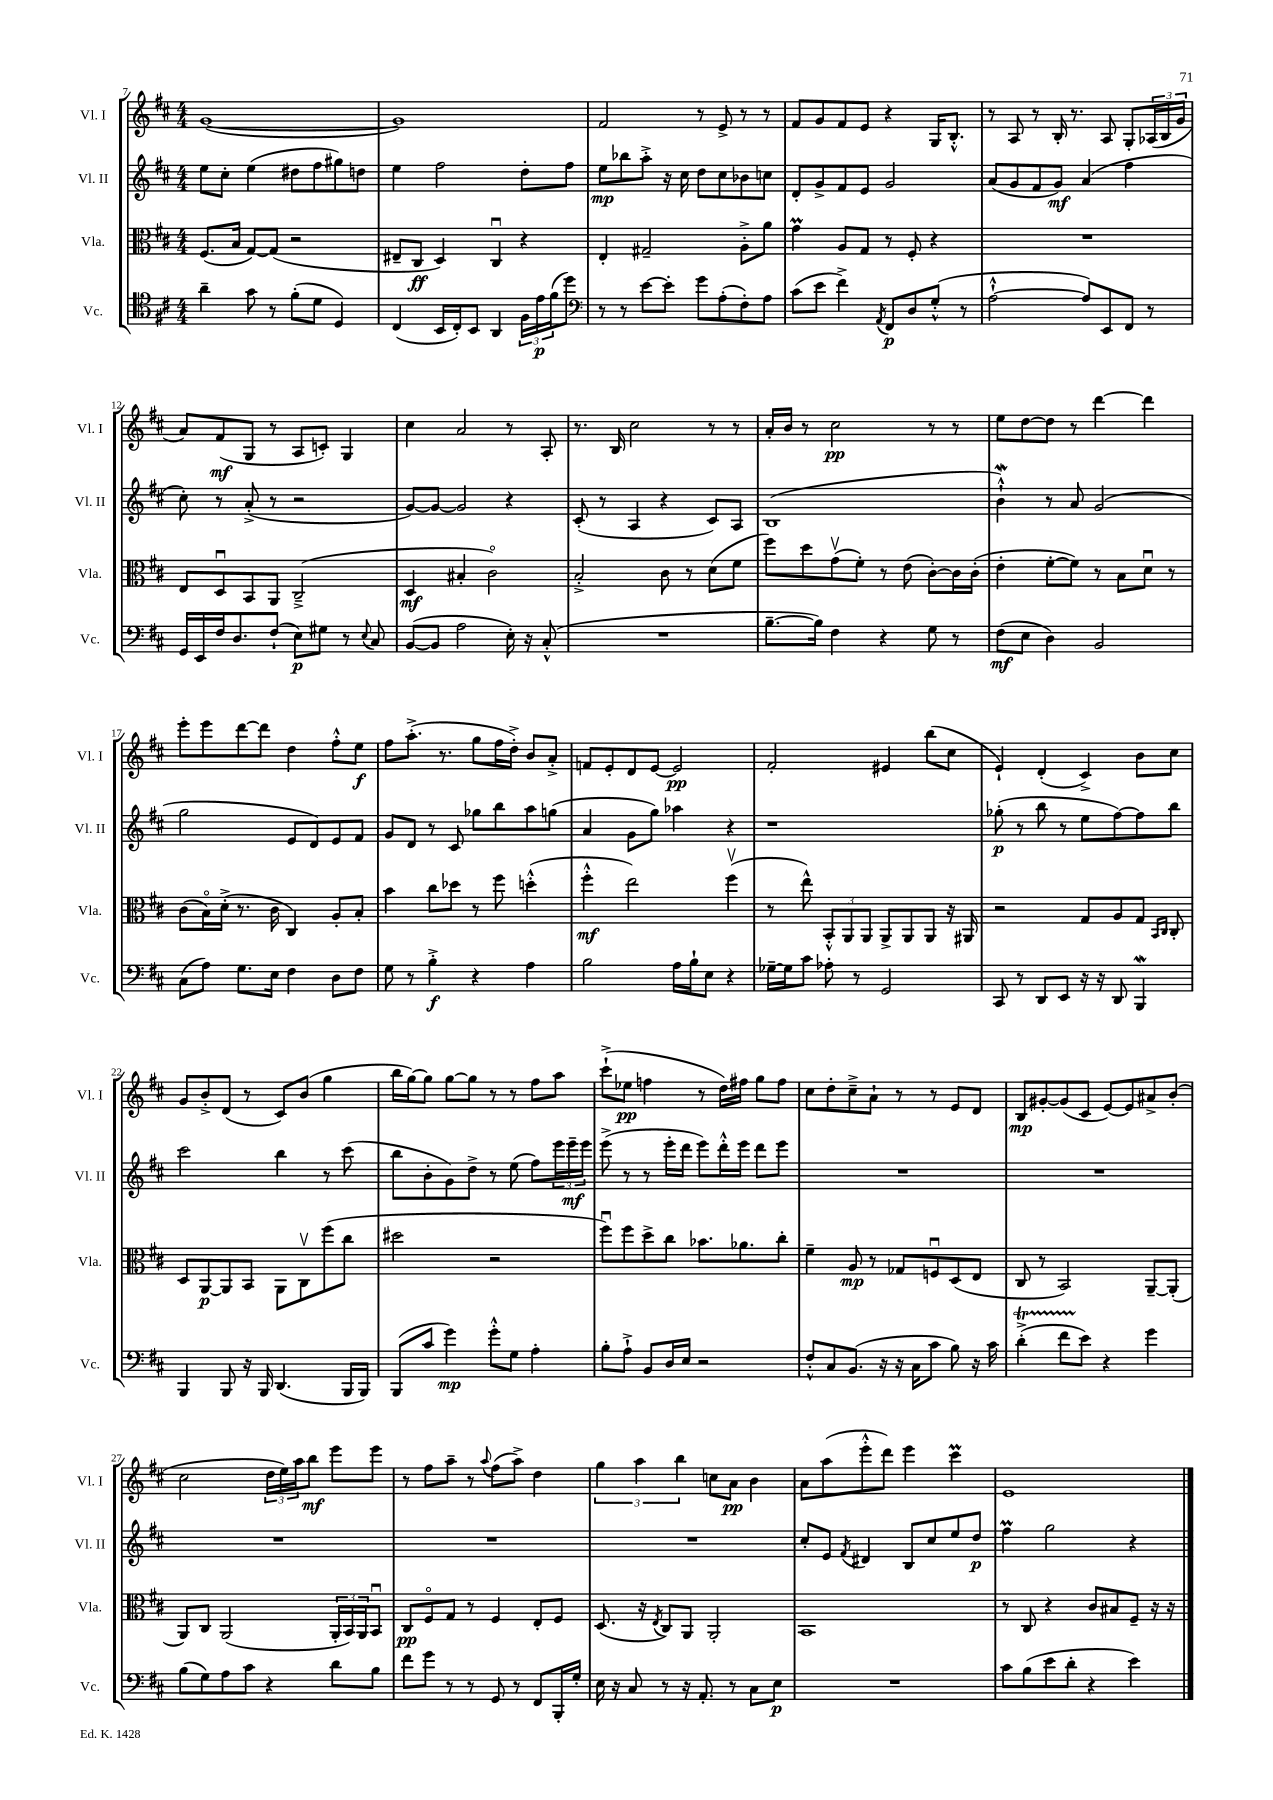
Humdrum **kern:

**kern	**dynam	**kern	**dynam	**kern	**dynam	**kern	**dynam
*part4	*part4	*part3	*part3	*part2	*part2	*part1	*part1
*staff4	*staff4	*staff3	*staff3	*staff2	*staff2	*staff1	*staff1
*I"Vc.	*	*I"Vla.	*	*I"Vl. II	*	*I"Vl. I	*
*I'Vc.	*	*I'Vla.	*	*I'Vl. II	*	*I'Vl. I	*
*clefC4	*	*clefC3	*	*clefG2	*	*clefG2	*
*k[f#c#]	*	*k[f#c#]	*	*k[f#c#]	*	*k[f#c#]	*
*M4/4	*	*M4/4	*	*M4/4	*	*M4/4	*
=7	=7	=7	=7	=7	=7	=7	=7
4a~\	.	(8.F#/L	.	8ee\L	.	([1g	.
.	.	.	.	8cc#'\J	.	.	.
.	.	16B/Jk	.	.	.	.	.
8g\	.	[8G/L)	.	(4ee\	.	.	.
8r	.	(8G/J]	.	.	.	.	.
(8f#'\L	.	2r	.	8dd#X\L	.	.	.
8d\J	.	.	.	8ff#\	.	.	.
4D/)	.	.	.	8gg#X\)	.	.	.
.	.	.	.	8ddn\J	.	.	.
=8	=8	=8	=8	=8	=8	=8	=8
(4C#/	.	8E#X~/L	.	4ee\	.	1g])	.
.	.	8C#/J	ff	.	.	.	.
16BB/LL	.	4D/)	.	2ff#\	.	.	.
16C#'/J)	.	.	.	.	.	.	.
8BB/J	.	.	.	.	.	.	.
4AA/	.	4C#u/	.	.	.	.	.
24F#\LL	.	4r	.	8dd'\L	.	.	.
24e\	p	.	.	.	.	.	.
(24f#\J	.	.	.	.	.	.	.
8dd\J)	.	.	.	8ff#\J	.	.	.
=9	=9	=9	=9	=9	=9	=9	=9
*clefF4	*	*	*	*	*	*	*
8r	.	4E'/	.	8ee\L	mp	2f#/	.
8r	.	.	.	8bb-X\	.	.	.
[8e\L	.	2G#X~/	.	8aa'^\J	.	.	.
8e'\J]	.	.	.	16r	.	.	.
.	.	.	.	16cc#\	.	.	.
8g\L	.	.	.	8dd\L	.	8r	.
(8A'\	.	.	.	8cc#\	.	8e^/	.
8F#'\)	.	8A'^\L	.	8b-X\	.	8r	.
8A\J	.	8a\J	.	8ccn\J	.	8r	.
=10	=10	=10	=10	=10	=10	=10	=10
(8c#\L	.	4gM\	.	8d'/L	.	8f#/L	.
8e\J	.	.	.	8g^/	.	8g/	.
4f#^\)	.	8A/L	.	8f#/	.	8f#/	.
.	.	8G/J	.	8e/J	.	8e/J	.
8qAA/	.	.	.	.	.	.	.
8FF#/L	p	8r	.	2g/	.	4r	.
8D/	.	8F#'/	.	.	.	.	.
(8G'^^/J	.	4r	.	.	.	16G/KL	.
.	.	.	.	.	.	8.B'^^/J	.
8r	.	.	.	.	.	.	.
=11	=11	=11	=11	=11	=11	=11	=11
[2A`^^\	.	1r	.	(8a/L	.	8r	.
.	.	.	.	8g/	.	8A/	.
.	.	.	.	8f#/	.	8r	.
.	.	.	.	8g/J)	mf	16B'/	.
.	.	.	.	.	.	8.r	.
8A/L])	.	.	.	(4a/	.	.	.
8EE/	.	.	.	.	.	8A/	.
8FF#/J	.	.	.	4ff#\	.	8G'/L	.
8r	.	.	.	.	.	(24A-X/L	.
.	.	.	.	.	.	24B/	.
.	.	.	.	.	.	24g/JJ	.
!!LO:LB:g=z
=12	=12	=12	=12	=12	=12	=12	=12
16GG/LL	.	8E/L	.	8cc#'\)	.	8a/L)	.
16EE/	.	.	.	.	.	.	.
16F#/J	.	8Du/	.	8r	.	(8f#/	mf
8.D/	.	.	.	.	.	.	.
.	.	8BB/	.	(8a'^/	.	8G/J	.
(8F#`/J	.	8AA/J	.	8r	.	8r	.
8E\L)	p	(2C#~^/	.	2r	.	8A/L	.
8G#X\J	.	.	.	.	.	8cn'/J)	.
8r	.	.	.	.	.	4G/	.
8qqE/	.	.	.	.	.	.	.
8C#/	.	.	.	.	.	.	.
=13	=13	=13	=13	=13	=13	=13	=13
([8BB/L	.	4D/	mf	[8g/L)	.	4cc#\	.
8BB/J]	.	.	.	8g/J_	.	.	.
2A\	.	4B#X'/	.	2g/]	.	2a/	.
.	.	2c#\)	.	.	.	.	.
16E'\)	.	.	.	4r	.	8r	.
16r	.	.	.	.	.	.	.
(8C#'^^/	.	.	.	.	.	8A'/	.
=14	=14	=14	=14	=14	=14	=14	=14
1r	.	2B'^/	.	(8c#'/	.	8.r	.
.	.	.	.	8r	.	.	.
.	.	.	.	.	.	16B/	.
.	.	.	.	4A/	.	2cc#\	.
.	.	8c#\	.	4r	.	.	.
.	.	8r	.	.	.	.	.
.	.	(8d\L	.	8c#/L)	.	8r	.
.	.	8f#\J	.	8A/J	.	8r	.
=15	=15	=15	=15	=15	=15	=15	=15
[8.B~\L	.	8ff#\L)	.	(1B	.	16a'/LL	.
.	.	.	.	.	.	16b/JJ	.
.	.	8dd\	.	.	.	8r	.
16B\Jk])	.	.	.	.	.	.	.
4F#\	.	(8gv\	.	.	.	2cc#\	pp
.	.	8f#'\J)	.	.	.	.	.
4r	.	8r	.	.	.	.	.
.	.	(8e\	.	.	.	.	.
8G\	.	[8c#'\L)	.	.	.	8r	.
8r	.	16c#\L]	.	.	.	8r	.
.	.	(16c#'\JJ	.	.	.	.	.
=16	=16	=16	=16	=16	=16	=16	=16
(8F#\L	mf	4e'\	.	4bW`^^\)	.	8ee\L	.
8E\J	.	.	.	.	.	[8dd\	.
4D\)	.	[8f#'\L	.	8r	.	8dd\J]	.
.	.	8f#\J])	.	8a/	.	8r	.
2BB/	.	8r	.	(2g/	.	[4ddd\	.
.	.	8B\L	.	.	.	.	.
.	.	8du\J	.	.	.	4ddd\]	.
.	.	8r	.	.	.	.	.
!!LO:LB:g=z
=17	=17	=17	=17	=17	=17	=17	=17
(8C#\L	.	(8c#\L	.	2gg\	.	8eee'\L	.
8A\J)	.	16B\L)	.	.	.	8eee\	.
.	.	(16d'^\JJ	.	.	.	.	.
8.G\L	.	8.r	.	.	.	[8ddd\	.
.	.	.	.	.	.	8ddd\J]	.
16E\Jk	.	16c#\	.	.	.	.	.
4F#\	.	4C#/)	.	8e/L	.	4dd\	.
.	.	.	.	8d/)	.	.	.
8D\L	.	8A'/L	.	8e/	.	8ff#'^^\L	.
8F#\J	.	8B'/J	.	8f#/J	.	8ee\J	f
=18	=18	=18	=18	=18	=18	=18	=18
8G\	.	4b\	.	8g/L	.	8ff#\L	.
8r	.	.	.	8d/J	.	(8.aa'^\J	.
4B'^\	f	8cc#\L	.	8r	.	.	.
.	.	.	.	.	.	8.r	.
.	.	8dd-X\J	.	8c#/	.	.	.
4r	.	8r	.	8gg-X\L	.	8gg\L	.
.	.	8ff#\	.	8bb\	.	16ff#\L	.
.	.	.	.	.	.	16dd'^\JJ)	.
4A\	.	(4ddn'^^\	.	8aa\	.	8b/L	.
.	.	.	.	(8ggn\J	.	8a'^/J	.
=19	=19	=19	=19	=19	=19	=19	=19
2B\	.	4ff#'^^\	mf	4a/	.	8fn/L	.
.	.	.	.	.	.	8e'/	.
.	.	2ee\)	.	8g\L	.	8d/	.
.	.	.	.	8gg\J)	.	[8e/J	.
16A\LL	.	.	.	4aa-X\	.	2e/]	pp
16B`\J	.	.	.	.	.	.	.
8E\J	.	.	.	.	.	.	.
4r	.	(4ff#v\	.	4r	.	.	.
=20	=20	=20	=20	=20	=20	=20	=20
[16G-X~\LL	.	8r	.	1r	.	2f#'/	.
16G-\J]	.	.	.	.	.	.	.
8c#\J	.	8ee^^\)	.	.	.	.	.
8A-X'\	.	12BB'^^/L	.	.	.	.	.
.	.	12AA/	.	.	.	.	.
8r	.	.	.	.	.	.	.
.	.	12AA/J	.	.	.	.	.
2GG/	.	8AA^/L	.	.	.	4e#X/	.
.	.	8AA/	.	.	.	.	.
.	.	8AA/J	.	.	.	(8bb\L	.
.	.	16r	.	.	.	8cc#\J	.
.	.	16AA#X/	.	.	.	.	.
=21	=21	=21	=21	=21	=21	=21	=21
8CC#/	.	2r	.	(8gg-X'\	p	4e`/)	.
8r	.	.	.	8r	.	.	.
8DD/L	.	.	.	8bb\	.	(4d'/	.
8EE/J	.	.	.	8r	.	.	.
16r	.	8G/L	.	8ee\L	.	4c#^/)	.
16r	.	.	.	.	.	.	.
8DD/	.	8A/	.	[8ff#\)	.	.	.
4BBBW/	.	8G/J	.	8ff#\]	.	8b\L	.
.	.	16qqBB/LL	.	.	.	.	.
.	.	16qqC#/JJ	.	.	.	.	.
.	.	8C#'/	.	8bb\J	.	8cc#\J	.
!!LO:LB:g=z
=22	=22	=22	=22	=22	=22	=22	=22
4BBB/	.	8D/L	.	2ccc#\	.	8g/L	.
.	.	[8AA/	p	.	.	8b'^/	.
8BBB/	.	8AA/]	.	.	.	(8d/J	.
16r	.	8BB/J	.	.	.	8r	.
16BBB/	.	.	.	.	.	.	.
(4.DD/	.	8AA\L	.	4bb\	.	8c#/L)	.
.	.	8C#v\	.	.	.	(8b/J	.
.	.	(8ff#\	.	8r	.	4gg\	.
16BBB/LL	.	8cc#\J	.	(8ccc#\	.	.	.
16BBB/JJ)	.	.	.	.	.	.	.
=23	=23	=23	=23	=23	=23	=23	=23
(8BBB/L	.	2dd#X\	.	8bb\L	.	16bb\LL	.
.	.	.	.	.	.	[16gg\J)	.
8c#/J	.	.	.	8b'\	.	8gg\J]	.
4g\)	mp	.	.	8g\)	.	[8gg\L	.
.	.	.	.	8dd^\J	.	8gg\J]	.
8g'^^\L	.	2r	.	8r	.	8r	.
8G\J	.	.	.	(8ee\	.	8r	.
4A'\	.	.	.	8ff#\L)	.	8ff#\L	.
.	.	.	.	24eee\L	.	8aa\J	.
.	.	.	.	24eee~\	mf	.	.
.	.	.	.	24eee\JJ	.	.	.
=24	=24	=24	=24	=24	=24	=24	=24
8B'\L	.	8ff#u\L)	.	(8eee^\	.	(8ccc#`^\L	.
8A`^\J	.	8ff#\	.	8r	.	8ee-X\J	pp
8BB/L	.	8dd^\	.	8r	.	4ffn\	.
16D/L	.	8cc#\J	.	16eee'\LL	.	.	.
16E/JJ	.	.	.	16ddd\JJ	.	.	.
2r	.	8.b-X\L	.	8eee\L)	.	8r	.
.	.	.	.	16ddd'^^\L	.	16dd\LL)	.
.	.	8.a-X\	.	16eee\JJ	.	16ff#X\JJ	.
.	.	.	.	8ddd\L	.	8gg\L	.
.	.	8cc#'\J	.	8eee\J	.	8ff#\J	.
=25	=25	=25	=25	=25	=25	=25	=25
8F#'^^/L	.	4f#~\	.	1r	.	8cc#\L	.
8C#/	.	.	.	.	.	8dd'\	.
(8.BB/J	.	8A/	mp	.	.	8cc#~^\	.
.	.	8r	.	.	.	8a`\J	.
16r	.	.	.	.	.	.	.
16r	.	8G-X/L	.	.	.	8r	.
16C#\KL	.	.	.	.	.	.	.
8c#\J	.	8Fnu/	.	.	.	8r	.
8B\)	.	(8D/	.	.	.	8e/L	.
16r	.	8E/J	.	.	.	8d/J	.
16c#\	.	.	.	.	.	.	.
=26	=26	=26	=26	=26	=26	=26	=26
(4dT'^\	.	8C#/	.	1r	.	8B/L	mp
.	.	8r	.	.	.	[8g#X'/	.
8f#TTT\L	.	2BB/)	.	.	.	(8g#/]	.
8e\J)	.	.	.	.	.	8c#/J	.
4r	.	.	.	.	.	[8e/L)	.
.	.	.	.	.	.	8e/]	.
4g\	.	[8AA~/L	.	.	.	8a#X^/	.
.	.	(8AA'/J]	.	.	.	(8b'/J	.
!!LO:LB:g=z
=27	=27	=27	=27	=27	=27	=27	=27
(8B\L	.	8AA/L)	.	1r	.	2cc#\	.
8G\)	.	8C#/J	.	.	.	.	.
8A\	.	(2AA/	.	.	.	.	.
8c#\J	.	.	.	.	.	.	.
4r	.	.	.	.	.	24dd\LL	.
.	.	.	.	.	.	24ee\)	.
.	.	.	.	.	.	24aa\J	.
.	.	.	.	.	.	8bb\J	mf
8d\L	.	24AA'/LL	.	.	.	8eee\L	.
.	.	24BB/)	.	.	.	.	.
.	.	24AA/J	.	.	.	.	.
8B\J	.	8BBu/J	.	.	.	8eee\J	.
=28	=28	=28	=28	=28	=28	=28	=28
8f#\L	.	8C#/L	pp	1r	.	8r	.
8g\J	.	8F#/	.	.	.	8ff#\L	.
8r	.	8G/J	.	.	.	8aa~\J	.
8r	.	8r	.	.	.	8r	.
.	.	.	.	.	.	8qqaa/	.
8GG/	.	4F#/	.	.	.	(8ff#\L	.
8r	.	.	.	.	.	8aa^\J)	.
8FF#/L	.	8E'/L	.	.	.	4dd\	.
16BBB'/L	.	8F#/J	.	.	.	.	.
16G'/JJ	.	.	.	.	.	.	.
=29	=29	=29	=29	=29	=29	=29	=29
16E\	.	(8.D/	.	1r	.	6gg\	.
16r	.	.	.	.	.	.	.
8C#/	.	.	.	.	.	.	.
.	.	.	.	.	.	6aa\	.
.	.	16r	.	.	.	.	.
.	.	8qE/	.	.	.	.	.
8r	.	8C#/L)	.	.	.	.	.
.	.	.	.	.	.	6bb\	.
16r	.	8AA/J	.	.	.	.	.
8.AA'/	.	.	.	.	.	.	.
.	.	2AA'/	.	.	.	8ccn\L	.
8r	.	.	.	.	.	8a\J	pp
8C#\L	.	.	.	.	.	4b\	.
8E\J	p	.	.	.	.	.	.
=30	=30	=30	=30	=30	=30	=30	=30
1r	.	1BB	.	8cc#'/L	.	8a\L	.
.	.	.	.	8e/J	.	(8aa\	.
.	.	.	.	8qf#/	.	.	.
.	.	.	.	4d#X/	.	8eee'^^\	.
.	.	.	.	.	.	8ddd\J)	.
.	.	.	.	8B/L	.	4eee\	.
.	.	.	.	8cc#/	.	.	.
.	.	.	.	8ee/	.	4ccc#m\	.
.	.	.	.	8dd/J	p	.	.
=31	=31	=31	=31	=31	=31	=31	=31
8c#\L	.	8r	.	4ff#m\	.	1e	.
(8B\	.	8C#/	.	.	.	.	.
8e\	.	4r	.	2gg\	.	.	.
8d'\J	.	.	.	.	.	.	.
4r	.	8c#/L	.	.	.	.	.
.	.	8B#X/	.	.	.	.	.
4e\)	.	8F#~/J	.	4r	.	.	.
.	.	16r	.	.	.	.	.
.	.	16r	.	.	.	.	.
==	==	==	==	==	==	==	==
*-	*-	*-	*-	*-	*-	*-	*-
